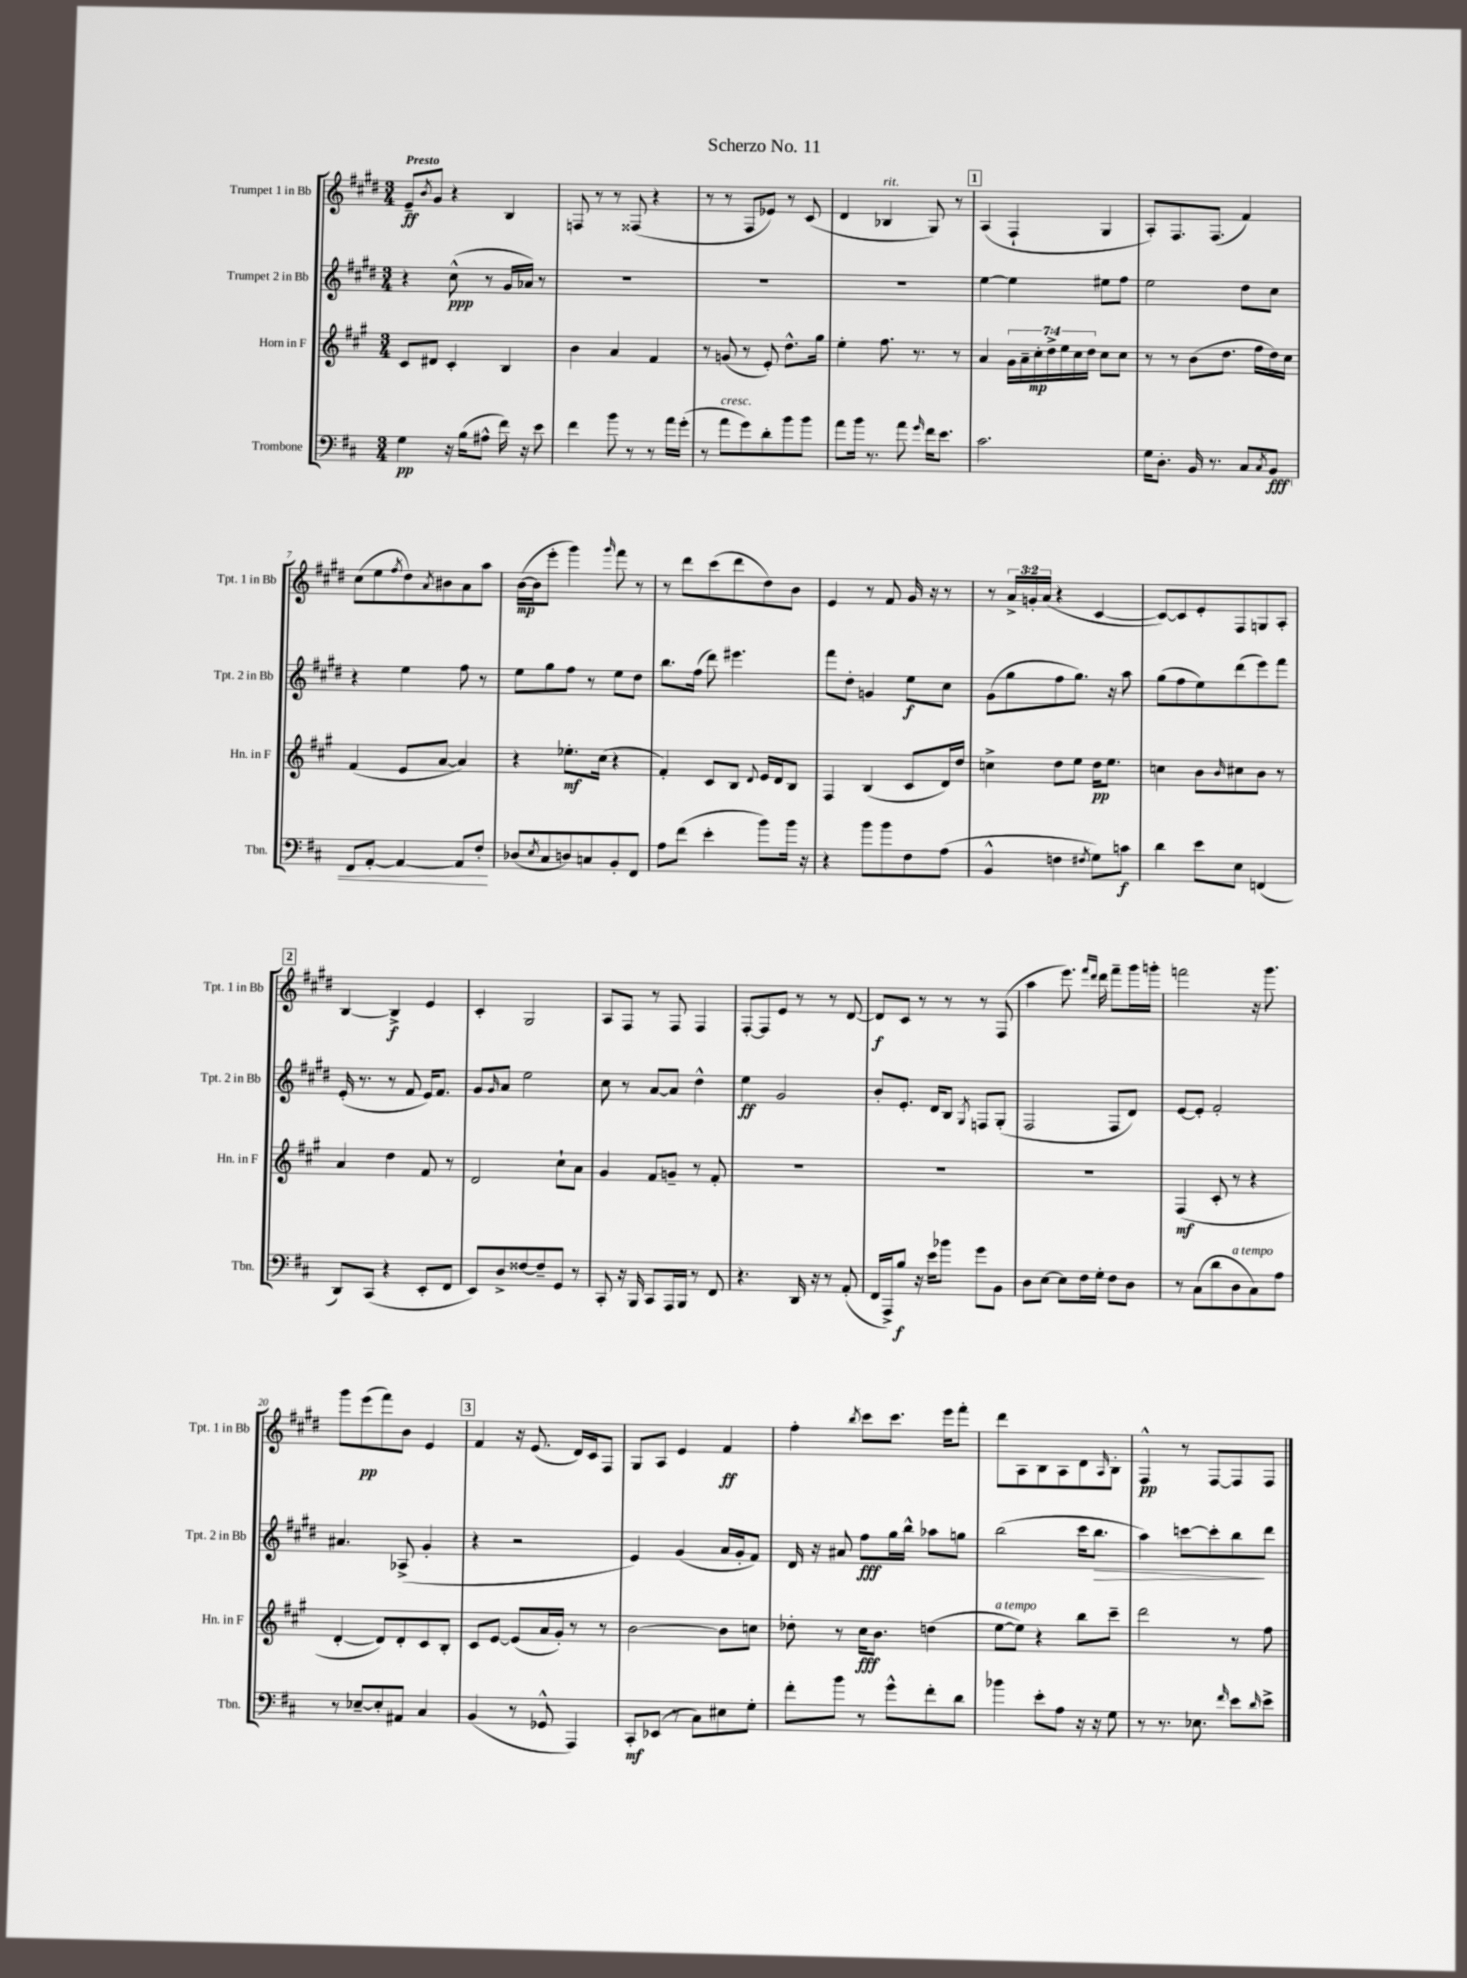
\header { title = "Scherzo No. 11" }
<<
\new StaffGroup <<
\new Staff = "s0" \with { instrumentName = "Trumpet 1 in Bb" shortInstrumentName = "Tpt. 1 in Bb" } {
    \clef treble \key e \major \numericTimeSignature \time 3/4 \override Staff.TupletNumber.text = #tuplet-number::calc-fraction-text \tempo "Presto"
    e'8--\ff \acciaccatura { b'8 } gis'8 r4 b4 |
    f8 r8 r8 fisis8( r4 |
    r8 r8 fis8 ees'8) r8 cis'8( |
    dis'4 bes4^\markup { \italic "rit." } gis8) r8 |
    \mark \markup { \box "1" } a4( fis4-! gis4 |
    a8-.) fis8. fis8.( fis'4) |
    cis''8( e''8 \acciaccatura { fis''8 } dis''8) \acciaccatura { a'8 } bis'8 a'8 a''8 |
    b'16~\mp( b'16 e'''8-. gis'''4) \grace { gis'''16 } fis'''8 r8 |
    r8 dis'''8 cis'''8( dis'''8 dis''8) b'8 |
    e'4 r8 fis'8 gis'16 r16 r8 |
    r8 \tuplet 3/2 { a'16-> g'16-. a'16( } r4 cis'4~ |
    cis'8~) cis'8 e'8-. fis8 g8 a8-. |
    \mark \markup { \box "2" } b4~ b4->\f e'4 |
    cis'4-. gis2 |
    a8 fis8 r8 fis8 fis4 |
    fis8~-. fis8 e'8 r8 r8 dis'8~ |
    dis'8\f cis'8 r8 r8 r8 fis8( |
    a''4 e'''8.) \grace { fis'''16 dis'''16 } dis'''16 fis'''8-- gis'''16 g'''16-. |
    f'''2 r16 gis'''8. |
    gis'''8 e'''8\pp( fis'''8) b'8 e'4 |
    \mark \markup { \box "3" } fis'4 r16 e'8.( dis'16) cis'16 fis8 |
    gis8 a8 e'4 fis'4\ff |
    fis''4-. \acciaccatura { b''8 } cis'''8 cis'''8. e'''16 fis'''8-. |
    dis'''8 a8 b8 a8 dis'8 \grace { a16 } b8-. |
    fis4-^\pp r8 fis8~ fis8 fis8 \bar "|." |
}
\new Staff = "s1" \with { instrumentName = "Trumpet 2 in Bb" shortInstrumentName = "Tpt. 2 in Bb" } {
    \clef treble \key e \major \numericTimeSignature \time 3/4
    r4 cis''8-^\ppp( r8 gis'16 aes'16) r8 |
    R2. |
    R2. |
    R2. |
    \mark \markup { \box "1" } e''4~ e''4 eis''8 fis''8 |
    e''2 dis''8 cis''8 |
    r4 e''4 fis''8 r8 |
    e''8 gis''8 fis''8 r8 e''8 dis''8 |
    b''8. fis''16( dis'''8) eis'''4. |
    fis'''8 dis''8-. g'4 e''8\f cis''8 |
    gis'8( gis''8 fis''8 gis''8.) r16 a''8 |
    gis''8( fis''8 e''8) dis'''8( e'''8) fis'''8 |
    \mark \markup { \box "2" } e'16-.( r8. r8 fis'8 e'16) fis'8. |
    gis'8 \grace { gis'16 } a'8 e''2 |
    cis''8 r8 a'8~ a'8 dis''4-^ |
    e''4\ff gis'2 |
    b'8-. e'8.-. dis'16 b8 \acciaccatura { gis8 } f8 gis8-.( |
    fis2 fis8 dis'8) |
    e'8~ e'8-. fis'2-. |
    ais'4. aes8->( gis'4-. |
    \mark \markup { \box "3" } r4 r2 |
    e'4) gis'4( a'16 gis'16-. fis'8) |
    dis'16 r16 ais'8 fis''8\fff gis''16 b''16-^ aes''8 g''8 |
    b''2( cis'''16 b''8.\> |
    a''4) c'''8~ c'''8-. b''8\! dis'''8 \bar "|." |
}
\new Staff = "s2" \with { instrumentName = "Horn in F" shortInstrumentName = "Hn. in F" } {
    \clef treble \key a \major \numericTimeSignature \time 3/4 \override Staff.TupletNumber.text = #tuplet-number::calc-fraction-text
    cis'8 dis'8 cis'4-. b4 |
    b'4 a'4 fis'4 |
    r8 g'8( r8 e'8-.) d''8.-^ gis''16 |
    e''4-. fis''8. r8. r8 |
    \mark \markup { \box "1" } a'4 \tuplet 7/4 { gis'16 a'16-- cis''16-.\mp d''16-> e''16 cis''16 d''16 } cis''8 cis''8 |
    r8 r8 b'8( d''8. fis''16 d''16) cis''16 |
    fis'4( e'8 a'8~ a'4) |
    r4 ees''8.-.\mf cis''16( r4 |
    fis'4-.) cis'8 b8 \appoggiatura { d'8 } e'16 d'16 b8 |
    fis4 b4( cis'8 d'16) d''16 |
    c''4-> d''8 e''8 d''16\pp e''8. |
    c''4 b'8 \grace { b'16 } cis''8 b'8 r8 |
    \mark \markup { \box "2" } a'4 d''4 fis'8 r8 |
    d'2 cis''8-! a'8 |
    gis'4 fis'8 g'8-- r8 fis'8-. |
    R2. |
    R2. |
    R2. |
    fis4\mf( cis'8-. r8 r4 |
    d'4~-. d'8) d'8-. cis'8 b8-. |
    \mark \markup { \box "3" } cis'8 e'8~ e'8( a'16 gis'16-.) r8 r8 |
    b'2~ b'8 c''8 |
    des''8-. r8 cis''16\fff b'8. d''4( |
    e''8~^\markup { \italic "a tempo" } e''8) r4 b''8 cis'''8-- |
    d'''2 r8 fis''8 \bar "|." |
}
\new Staff = "s3" \with { instrumentName = "Trombone" shortInstrumentName = "Tbn." } {
    \clef bass \key d \major \numericTimeSignature \time 3/4
    g4\pp r16 b16( ais8-^ fis'16) r16 e'8 |
    fis'4 b'8 r8 r8 a'16 g'16-.( |
    r8 a'8^\markup { \italic "cresc." } g'8) d'8-. b'8 b'8 |
    a'8 b'16 r8. a'8 \grace { g'16 } fis'16 e'8. |
    \mark \markup { \box "1" } cis'2. |
    g16 d8.-. b,16 r8. cis8 \acciaccatura { cis8 } b,8\fff\< |
    fis,8 a,8~-. a,4~ a,8 fis8-.\! |
    des8( \acciaccatura { e8 } cis8 d8) c8 b,8-. fis,8 |
    a8 fis'8( e'4-. b'8) b'16 r16 |
    r4 b'8 b'8 fis8 a8( |
    b,4-^ f4 \acciaccatura { fis8 } g8) c'8\f |
    d'4 e'8 e8 f,4( |
    \mark \markup { \box "2" } d,8) cis,8( r4 e,8-. fis,8 |
    e,8) d8-> fisis8~ fisis8-- g,8 r8 |
    cis,8-. r16 b,,16 cis,8 a,,16 b,,16 r8 fis,8 |
    r4. d,16 r16 r8 a,8-.( |
    fis,16 a,,16->) b8\f r16 e'16 bes'8 g'8 b,8 |
    d8 e8~ e8 fis16 g16-. fis8 d8 |
    r8 cis8( d'8 d8^\markup { \italic "a tempo" } cis8) a8 |
    r8 ees8~-- ees8-. ais,8 cis4 |
    \mark \markup { \box "3" } b,4( r8 ges,8-^ a,,4) |
    cis,8-.\mf ees,8( r8 cis8) eis8 g8-. |
    fis'8-. b'8 r8 g'8-^ fis'8-. d'8 |
    bes'4 e'8-. a8 r16 r16 g8 |
    r8 r8. ees8. \grace { fis'16 } e'8 \grace { d'16 } e'8-> \bar "|." |
}
>>
>>
